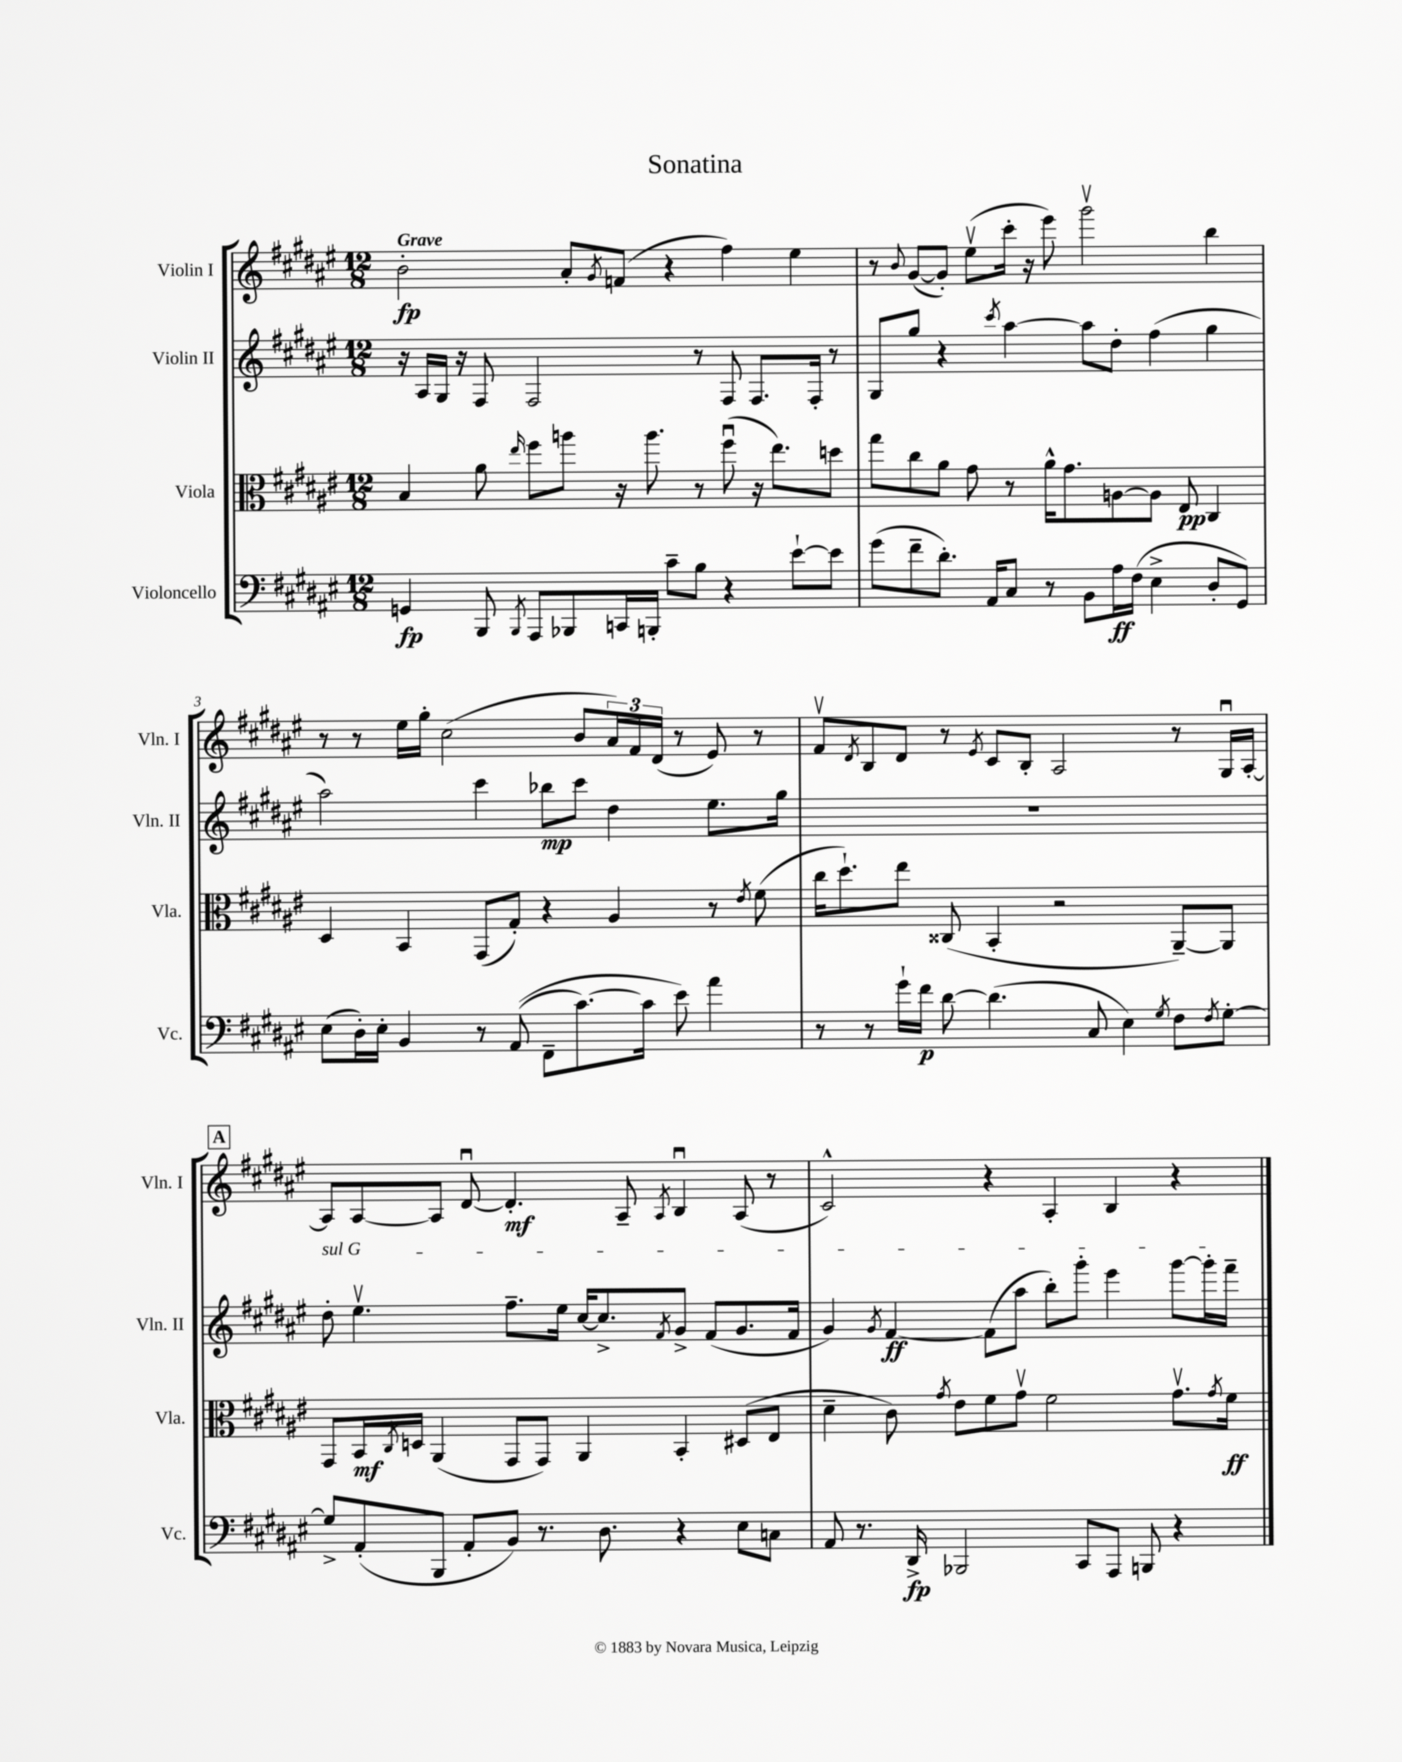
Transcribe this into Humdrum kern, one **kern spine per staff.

**kern	**kern	**kern	**kern
*staff4	*staff3	*staff2	*staff1
*clefF4	*clefC3	*clefG2	*clefG2
*k[f#c#g#d#a#e#]	*k[f#c#g#d#a#e#]	*k[f#c#g#d#a#e#]	*k[f#c#g#d#a#e#]
*M12/8	*M12/8	*M12/8	*M12/8
4GG/	4B/	16r	2b'\
.	.	16A#/LL	.
.	.	16G#/JJ	.
.	.	16r	.
8BBB/	8a#\	8F#/	.
8qBBB/	16qqee#/	.	.
8AAA#/L	8ff#\L	2F#/	.
8BBB-/	8aa\J	.	8a#'/L
.	.	.	8qg#/
16CC/L	16r	.	(8f/J
16BBB'/JJ	8.aa\	.	.
8c#~\L	.	.	4r
8B\J	8r	8r	.
4r	(8ff#u\	8F#/	4ff#\)
.	16r	8.F#/L	.
.	8.ee#\L)	.	.
[8e#`\L	.	.	4ee#\
.	.	16F#'/Jk	.
8e#\]J	8dd\J	8r	.
=	=	=	=
(8g#\L	8gg#\L	8G#/L	8r
.	.	.	8qqb/
8f#~\	8cc#\	8gg#/J	([8g#/L
8.d#'\J)	8a#\J	4r	8g#'/]J)
.	8g#\	.	(8ee#v\L
16AA#/LK	.	.	.
.	.	8qccc#/	.
8C#/J	8r	[4aa#\	16ccc#'\Jk
.	.	.	16r
8r	16a#^^\LK	.	8eee#\)
.	8.g#\	.	.
8BB\L	.	8aa#\]L	2ggg#v\
16A#\L	[8A\	8dd#'\J	.
(16F#\JJ	.	.	.
4E#^\	8A\]J	(4ff#\	.
.	8E#/	.	.
8D#'/L	4C#/	4gg#\	4bb\
8GG#/J)	.	.	.
=	=	=	=
(8E#\L	4D#/	2aa#\)	8r
16D#'\L)	.	.	8r
16E#'\JJ	.	.	.
4BB/	4BB/	.	16ee#\LL
.	.	.	16gg#'\JJ
.	.	.	(2cc#\
8r	(8GG#/L	4ccc#\	.
&((8AA#/	8G#'/J)	.	.
8FF#~\L	4r	8bb-\L	.
[8.c#\)	.	8ccc#\J	8b/L
.	4A#/	4dd#\	24a#/L)
.	.	.	24f#/
16c#\]Jk	.	.	.
.	.	.	(24d#/JJ
8e#\&)	.	.	8r
4a#\	8r	8.ee#\L	8e#/)
.	8qe#/	.	.
.	(8f#\	.	8r
.	.	16gg#\Jk	.
=	=	=	=
8r	16cc#\LK	1.r	8f#v/L
.	8.dd#`\)	.	.
.	.	.	8qd#/
8r	.	.	8B/
16g#`\LL	8ee#\J	.	8d#/J
16f#\JJ	.	.	.
[8d#\	(8C##/	.	8r
.	.	.	8qe#/
(4.d#\]	4BB'/	.	8c#/L
.	.	.	8B'/J
.	2r	.	2A#/
8C#/	.	.	.
4E#\)	.	.	.
8qG#/	.	.	.
8F#\L	[8AA#~/L)	.	8r
8qF#/	.	.	.
[8G#'\J	8AA#/]J	.	16G#u/LL
.	.	.	[16A#'/JJ
=	=	=	=
8G#^/]L	8GG#/L	8dd#'\	8A#/]L
(8AA#'/	16BB/L	4.ee#v\	[8A#/
.	8qC#/	.	.
.	16D/JJ	.	.
8BBB/J	(4AA#/	.	8A#/]J
8AA#'/L	.	.	[8d#u/
8BB/J)	8GG#/L	8.ff#~\L	4.d#'/]
8.r	8GG#/J)	.	.
.	.	16ee#\Jk	.
.	4AA#/	[16cc#/LK	.
8.D#\	.	8.cc#^/]	.
.	.	.	8A#~/
.	.	8qf#/	8qA#/
4r	4BB'/	8g#^/J	4Bu/
.	.	(8f#/L	.
8E#\L	(8D#/L	8.g#/	(8A#/
8C\J	8E#/J	.	8r
.	.	16f#/Jk	.
=	=	=	=
8AA#/	4d#~\	4g#/)	2c#^^/)
8.r	.	.	.
.	.	8qg#/	.
.	8c#\)	[4f#/	.
16DD#^/	.	.	.
.	8qg#/	.	.
2BBB-/	8e#\L	.	.
.	8f#\	(8f#\]L	4r
.	8g#v\J	8aa#\J	.
.	2f#\	8bb'\L)	4A#'/
8CC#/L	.	8ggg#'\J	.
8AAA#/J	.	4eee#\	4B/
8BBB/	.	.	.
4r	8.g#v\L	[8ggg#\L	4r
.	.	16ggg#'\]L	.
.	8qg#/	.	.
.	16f#\Jk	16fff#~\JJ	.
==	==	==	==
*-	*-	*-	*-
